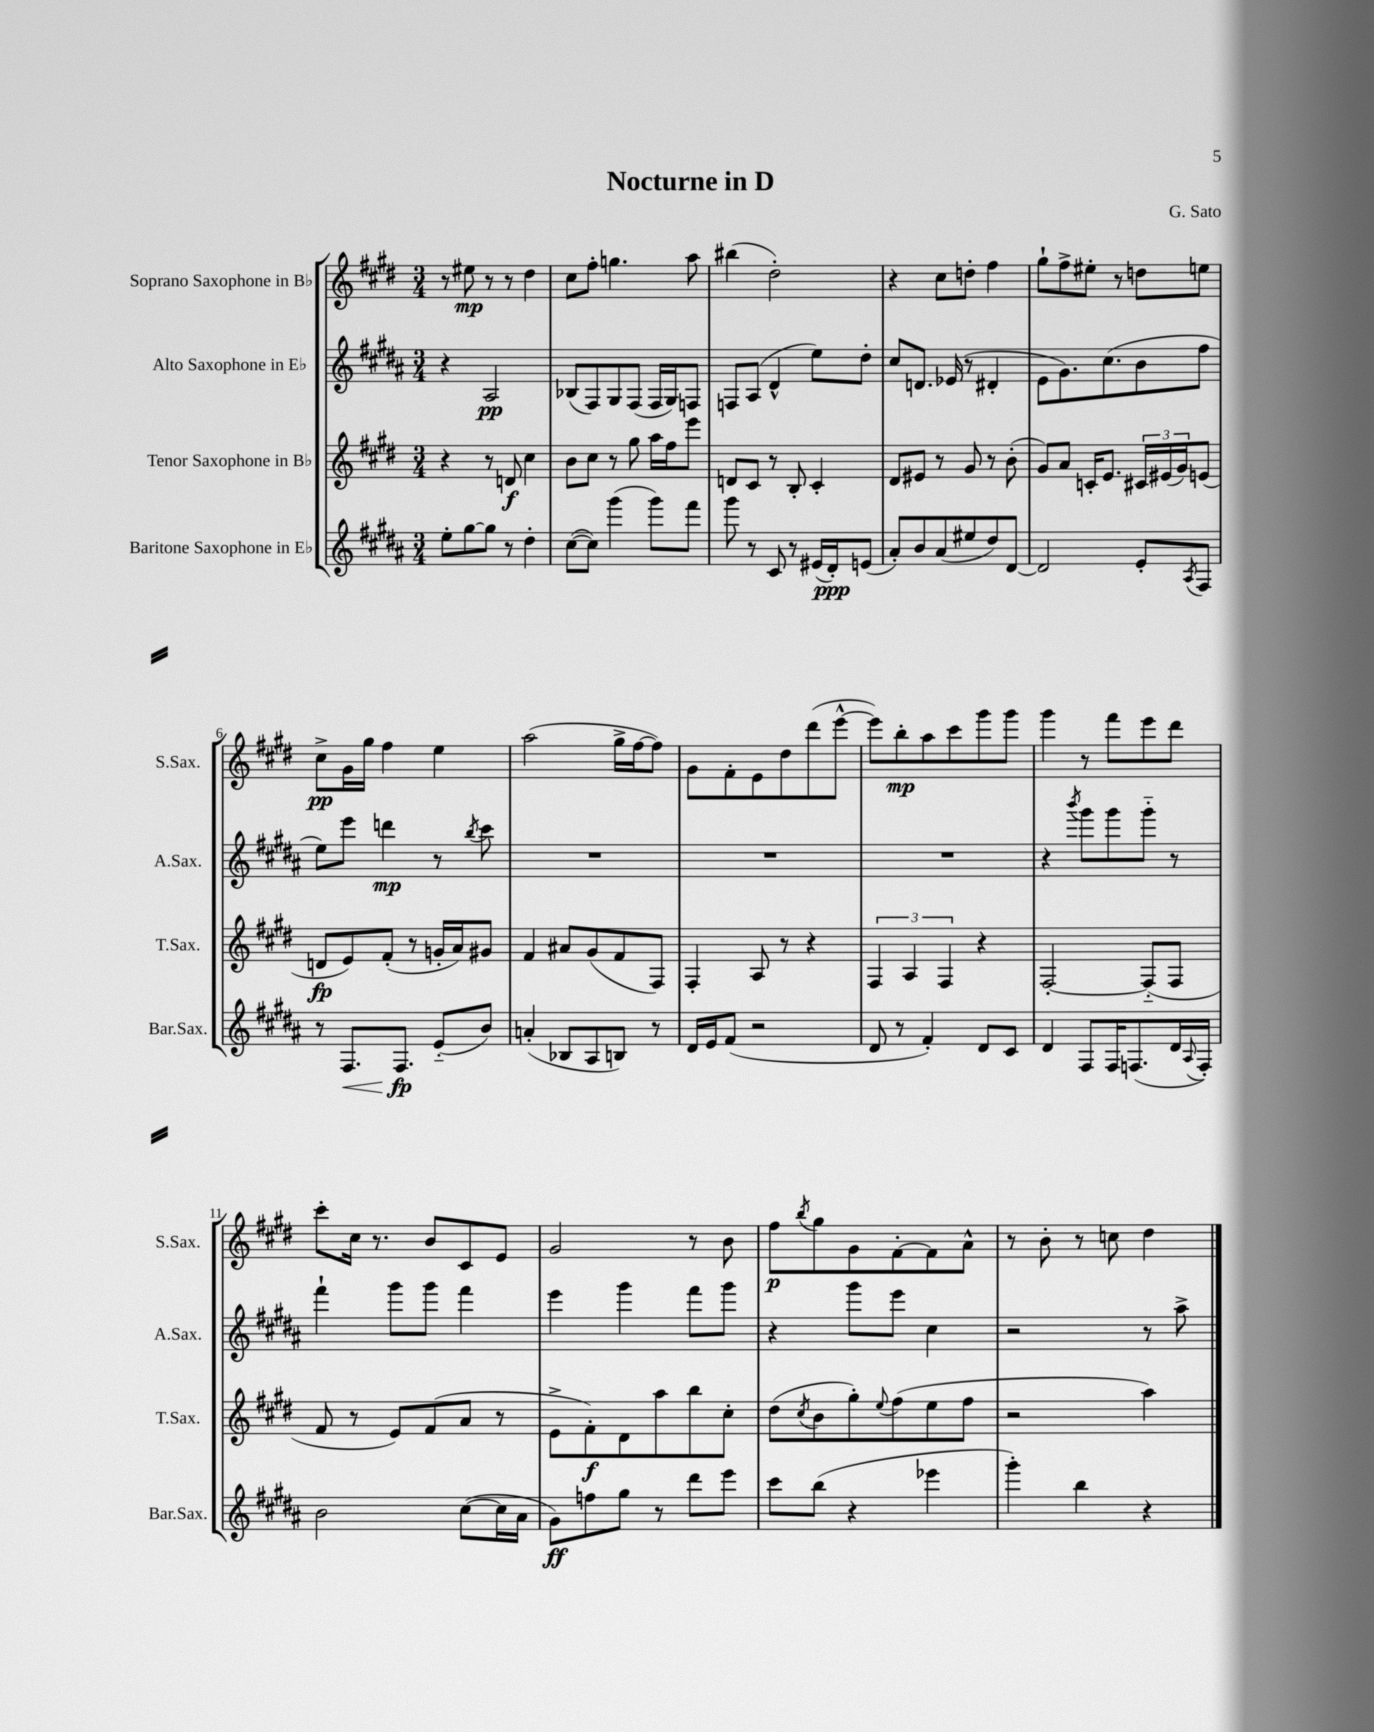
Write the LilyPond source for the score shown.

\header { title = "Nocturne in D" composer = "G. Sato" }
<<
\new StaffGroup <<
\new Staff = "s0" \with { instrumentName = "Soprano Saxophone in Bb" shortInstrumentName = "S.Sax." } {
    \clef treble \key e \major \numericTimeSignature \time 3/4
    r8 eis''8\mp r8 r8 dis''4 |
    cis''8 fis''8-. g''4. a''8 |
    bis''4( dis''2-.) |
    r4 cis''8 d''8-. fis''4 |
    gis''8-! fis''8-> eis''8-. r8 d''8 e''8 |
    cis''8->\pp gis'16 gis''16 fis''4 e''4 |
    a''2( gis''16-> fis''16~ fis''8) |
    gis'8 fis'8-. e'8 dis''8 dis'''8( e'''8~-^ |
    e'''8) b''8-.\mp a''8 cis'''8 gis'''8 gis'''8 |
    gis'''4 r8 fis'''8 e'''8 dis'''8 |
    cis'''8-. cis''16 r8. b'8 cis'8 e'8 |
    gis'2 r8 b'8 |
    fis''8\p \acciaccatura { b''8 } gis''8 gis'8 fis'8~-. fis'8 a'8-^ |
    r8 b'8-. r8 c''8 dis''4 \bar "|." |
}
\new Staff = "s1" \with { instrumentName = "Alto Saxophone in Eb" shortInstrumentName = "A.Sax." } {
    \clef treble \key b \major \numericTimeSignature \time 3/4
    r4 ais2\pp |
    bes8( fis8) gis8 fis8( fis16 gis16) f8 |
    f8 ais8( dis'4-^ e''8) dis''8-. |
    cis''8 d'8. ees'16( r8 dis'4-. |
    e'8 gis'8.) cis''8.( b'8 fis''8 |
    e''8) e'''8 d'''4\mp r8 \acciaccatura { b''8 } cis'''8 |
    R2. |
    R2. |
    R2. |
    r4 \acciaccatura { b'''8 } gis'''8 gis'''8 gis'''8-_ r8 |
    fis'''4-! gis'''8 gis'''8 fis'''4 |
    e'''4 gis'''4 fis'''8 gis'''8 |
    r4 gis'''8 e'''8 cis''4 |
    r2 r8 ais''8-> \bar "|." |
}
\new Staff = "s2" \with { instrumentName = "Tenor Saxophone in Bb" shortInstrumentName = "T.Sax." } {
    \clef treble \key e \major \numericTimeSignature \time 3/4
    r4 r8 d'8\f cis''4 |
    b'8 cis''8 r8 gis''8 a''16 fis''16 e'''8 |
    d'8 cis'8 r8 b8-. cis'4-. |
    dis'8 eis'8 r8 gis'8 r8 b'8-.( |
    gis'8) a'8 c'16-. e'8. \tuplet 3/2 { cis'16 eis'16( gis'16) } e'8( |
    d'8\fp e'8) fis'8-.( r8 g'16-. a'16) gis'8 |
    fis'4 ais'8 gis'8( fis'8 fis8) |
    fis4-. a8 r8 r4 |
    \tuplet 3/2 { fis4 a4 fis4 } r4 |
    fis2~-. fis8-_( fis8 |
    fis'8 r8 e'8) fis'8( a'8 r8 |
    e'8-> fis'8-.\f) dis'8 a''8 b''8 cis''8-. |
    dis''8( \acciaccatura { cis''8 } b'8 gis''8-.) \appoggiatura { e''8 } fis''8( e''8 fis''8 |
    r2 a''4) \bar "|." |
}
\new Staff = "s3" \with { instrumentName = "Baritone Saxophone in Eb" shortInstrumentName = "Bar.Sax." } {
    \clef treble \key b \major \numericTimeSignature \time 3/4
    e''8-. gis''8~ gis''8 r8 dis''4-. |
    cis''8~( cis''8) gis'''4( gis'''8) fis'''8 |
    gis'''8 r8 cis'8 r8 eis'16( dis'16-.\ppp) e'8( |
    ais'8-.) b'8 ais'8( eis''8 dis''8) dis'8~ |
    dis'2 e'8-. \acciaccatura { ais8 } fis8 |
    r8 fis8.\< fis8.\fp\! e'8-_( b'8) |
    a'4-.( bes8 ais8 b8) r8 |
    dis'16 e'16 fis'8( r2 |
    dis'8 r8 fis'4-.) dis'8 cis'8 |
    dis'4 fis8 fis16 f8.( dis'16 \appoggiatura { ais8 } f16-.) |
    b'2 cis''8~( cis''16 ais'16 |
    gis'8\ff) f''8 gis''8 r8 dis'''8 e'''8 |
    cis'''8 b''8( r4 ees'''4 |
    gis'''4-.) b''4 r4 \bar "|." |
}
>>
>>
